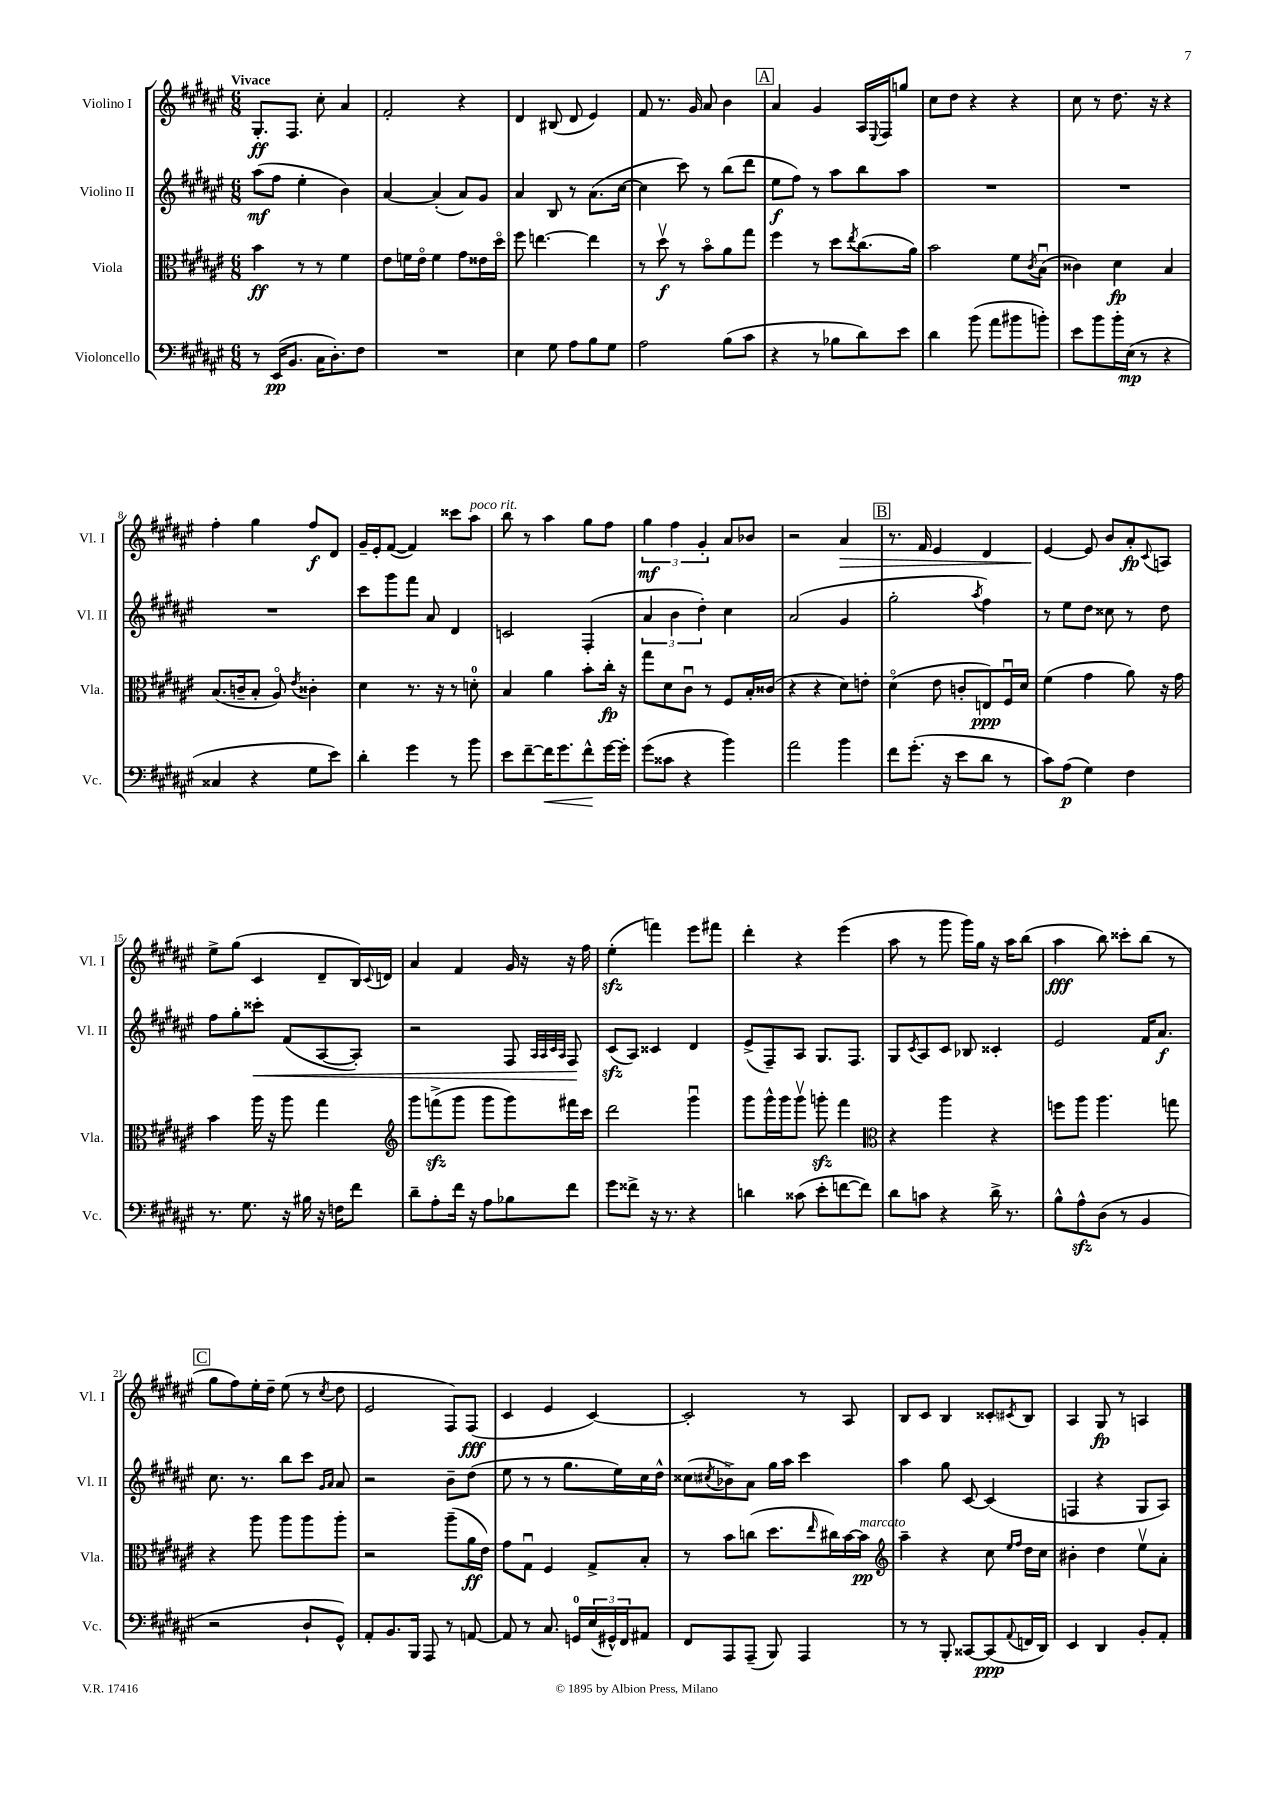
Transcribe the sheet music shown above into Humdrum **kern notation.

**kern	**kern	**kern	**kern
*staff4	*staff3	*staff2	*staff1
*clefF4	*clefC3	*clefG2	*clefG2
*k[f#c#g#d#a#e#]	*k[f#c#g#d#a#e#]	*k[f#c#g#d#a#e#]	*k[f#c#g#d#a#e#]
*M6/8	*M6/8	*M6/8	*M6/8
8r	4b\	(8aa#\L	8.G#'/L
(16EE#/LK	.	8ff#\J	.
8.BB/J	.	.	8.F#/J
.	8r	4ee#'\	.
16C#\LK	8r	.	8cc#'\
8.D#'\)	.	.	.
.	4f#\	4b\)	4a#/
8F#\J	.	.	.
=	=	=	=
2.r	8e#\L	[4a#/	2f#'/
.	16f\L	.	.
.	16e#o\JJ	.	.
.	4f\	(4a#'/]	.
.	8g#\L	8a#/L)	4r
.	16e##\L	8g#/J	.
.	16dd#o\JJ	.	.
=	=	=	=
4E#\	8ff#\	4a#/	4d#/
.	[4.ee\	.	.
8G#\	.	8B/	(8B#/
8A#\L	.	8r	8d#/
8B\	4ee\]	(8.a#\L	4e#/)
8G#\J	.	.	.
.	.	[16cc#\Jk	.
=	=	=	=
2A#\	8r	4cc#\]	8f#/
.	8dd#v\	.	8.r
.	8r	8ccc#\)	.
.	.	.	16g#/
.	8bo\L	8r	8a#/
(8B\L	8a#\	(8bb\L	4b\
8c#\J	8gg#\J	8ddd#\J	.
=	=	=	=
4r	4ff#\	8ee#\L	4a#/
.	.	8ff#\J)	.
8r	8r	8r	4g#/
8B-\L	8dd#\L	8aa#\L	.
.	8qee#/	.	.
8d#\)	(8.cc#\	8bb\	16A#/LL
.	.	.	8qqE#/
.	.	.	16F#/J
8e#\J	.	8aa#\J	8gg/J
.	16a#\Jk)	.	.
=	=	=	=
4d#\	2b\	2.r	8cc#\L
.	.	.	8dd#\J
(8b\	.	.	4r
8a#\L	.	.	.
8b#\	8f#\L	.	4r
.	8qc#/	.	.
8b'\J)	(8Bu\J	.	.
=	=	=	=
8e#\L	4c##\)	2.r	8cc#\
8b\	.	.	8r
16b'\L	4d#\	.	8.dd#\
(16E#\JJ	.	.	.
8r	.	.	.
.	.	.	16r
4r	4B/	.	4r
=	=	=	=
4C##/	(8.B/L	2.r	4ff#'\
.	16c~/k	.	.
4r	8B'/J	.	4gg#\
.	8A#o/)	.	.
.	8qe#/	.	.
8G#\L	4c##'\	.	8ff#/L
8e#\J)	.	.	8d#/J
=	=	=	=
4d#'\	4d#\	8ccc#\L	16g#~/LL
.	.	.	16e#'/J
.	.	8ggg#\	([8f#/J
4g#\	8.r	8fff#\J	4f#/])
.	.	8a#/	.
.	16r	.	.
8r	8r	4d#/	8ccc##\L
8b\	8d'\	.	8aa#\J
=	=	=	=
8e#\L	4B/	2c/	8bb\
[8f#~\	.	.	8r
16f#\]K	4a#\	.	4aa#\
8.g#\	.	.	.
8f#^^\	8b'\L	(4F#'/	8gg#\L
[16g#\L	16cc#'\Jk	.	8ff#\J
16g#'\]JJ	16r	.	.
=	=	=	=
(8g#\L	8gg#\L	6a#/	6gg#\
8c##\J	8d#\	.	.
.	.	6b\	6ff#\
4r	8c#u\J	.	.
.	.	6dd#'\)	6g#'/
.	8r	.	.
4b\)	8F#/L	4cc#\	8a#/L
.	16B'/L	.	8b-/J
.	(16c##/JJ	.	.
=	=	=	=
2a#\	4r	(2a#/	2r
.	4r	.	.
4b\	8d#\L)	4g#/	4a#/
.	8e'\J	.	.
=	=	=	=
8f#\L	(4d#o\	2gg#'\	8.r
(8.g#'\J	.	.	.
.	.	.	16f#/
.	8e#\	.	4e#/
16r	.	.	.
8e#\L	8c'/L	.	.
.	.	8qaa#/	.
8d#\J	8E/)	4ff#\)	4d#/
8r	16F#u/L	.	.
.	16d#/JJ	.	.
=	=	=	=
8c#\L)	(4f#\	8r	[4e#/
(8A#\J	.	8ee#\L	.
4G#\)	4g#\	8dd#\J	8e#/]
.	.	8cc##\	8b/L
4F#\	8a#\)	8r	8a#'/
.	.	.	8qqc#/
.	16r	8dd#\	8A/J
.	16g#\	.	.
=	=	=	=
8.r	4b\	8ff#\L	8ee#^\L
.	.	8gg#'\	(8gg#\J
8.G#\	.	.	.
.	16aa#\	8ccc##'\J	4c#/
.	16r	.	.
16r	8aa#\	(8f#/L	.
16B#\	.	.	.
16r	4gg#\	[8A#/	8d#~/L
16F\LK	.	.	.
8f#\J	.	8A#'/]J)	16B/L)
.	.	.	8qqc#/
.	.	.	16d/JJ
=	=	=	=
*	*clefG2	*	*
8d#~\L	8ggg#\L	2r	4a#/
8A#'\	(8fff^\	.	.
16f#\Jk	8ggg#\J	.	4f#/
16r	.	.	.
8A#\L	8ggg#\L	.	.
8B-\	8ggg#\)	8F#/	16g#/
.	.	.	16r
.	.	32qqA#/LLL	.
.	.	32qqA#/	.
.	.	32qqc#/	.
.	.	32qqA#/JJJ	.
8f#\J	16fff#\L	8F#/	16r
.	16ccc#\JJ	.	16ff#\
=	=	=	=
8g#\L	2ddd#\	(8c#/L	(4ee#'\
8f##^\J	.	8A#/J)	.
16r	.	4c##/	4fff\)
8.r	.	.	.
4r	4ggg#u\	4d#/	8eee#\L
.	.	.	8fff#\J
=	=	=	=
4d\	8ggg#\L	(8e#^/L	4ddd#'\
.	16ggg#^^\L	8F#~/)	.
.	16ggg#\J	.	.
(8c##\	8ggg#v\J	8A#/J	4r
8e#'\L	8ggg'\	8.G#/L	.
[8f\	4fff#\	.	(4eee#\
.	.	8.F#/J	.
8f\]J)	.	.	.
=	=	=	=
*	*clefC3	*	*
8d#\L	4r	8G#/L	8aa#\
.	.	8qc#/	.
8c\J	.	8A#/	8r
4r	4aa#\	8c#/J	8ggg#\
.	.	8B-/	16ggg#\LL)
.	.	.	16gg#\JJ
16d#^\	4r	4c##'/	16r
8.r	.	.	16aa#\LK
.	.	.	(8bb\J
=	=	=	=
8B^^\L	8ff\L	2e#/	4aa#\
8A#^^\	8aa#\J	.	.
(8D#\J	4.aa#\	.	8bb\)
8r	.	.	8ccc##'\L
4BB/	.	16f#/LK	(8bb\J
.	.	8.a#/J	.
.	8gg\	.	8r
=	=	=	=
2r	4r	8.cc#\	8gg#\L
.	.	.	8ff#\)
.	.	8.r	.
.	8aa#\	.	16ee#'\L
.	.	.	16dd#~\JJ
.	8aa#\L	8bb\L	(8ee#\
8D#`/L	8aa#\	8ccc#\J	8r
.	.	16qqg#/LL	.
.	.	16qqa#/JJ	8qcc#/
8GG#^^/J)	8aa#'\J	8a#/	8dd#\
=	=	=	=
8AA#'/L	2r	2r	2e#/
8.BB/	.	.	.
16BBB/Jk	.	.	.
8AAA#/	.	.	.
8r	(8aa#~\L	8b~\L	8F#/L)
[8AA/	16a#\L	(8dd#\J	(8F#/J
.	16e#\JJ)	.	.
=	=	=	=
8AA/]	8g#\L	8ee#\	4c#/
8r	8G#u\J	8r	.
8.C#/	4F#/	8r	4e#/
.	.	8.gg#\L	.
16GG/LL	.	.	.
(24E#/	8G#^/L	.	[4c#/)
24GG#^^/)	.	.	.
.	.	16ee#\L)	.
24FF#/J	.	.	.
8AA#/J	8B'/J	16cc#\	.
.	.	16dd#^^\JJ	.
=	=	=	=
8FF#/L	8r	(8cc##\L	2c#'/]
.	.	8qcc#/	.
8AAA#/	8b\L	8b-^\)	.
(8AAA#~/J	(8cc\J	8a#\J	.
8BBB/)	8.dd#\L	16gg#\LL	.
.	.	16aa#\JJ	.
4AAA#/	.	4ccc#\	8r
.	16qqee#/	.	.
.	16cc#\L)	.	.
.	[16b\	.	8A#/
.	16b\]JJ	.	.
=	=	=	=
*	*clefG2	*	*
8r	4aa#~\	4aa#\	8B/L
8r	.	.	8c#/J
8BBB'/	4r	8gg#\	4B/
[8CC##/L	.	[8c#/	.
(8CC##/]	8cc#\	(4c#/]	8c##'/L
.	16qqee#/LL	.	.
8qqAA#/	16qqff#/JJ	.	8qc#/
16FF/L	16dd#\LL	.	8B/J
16DD#/JJ)	16cc#\JJ	.	.
=	=	=	=
4EE#/	4b#'\	4F/	4A#/
4DD#/	4dd#\	4r	8G#/
.	.	.	8r
8BB'/L	8ee#v\L	8G#/L	4A/
8AA#'/J	8a#'\J	8A#/J)	.
==	==	==	==
*-	*-	*-	*-
